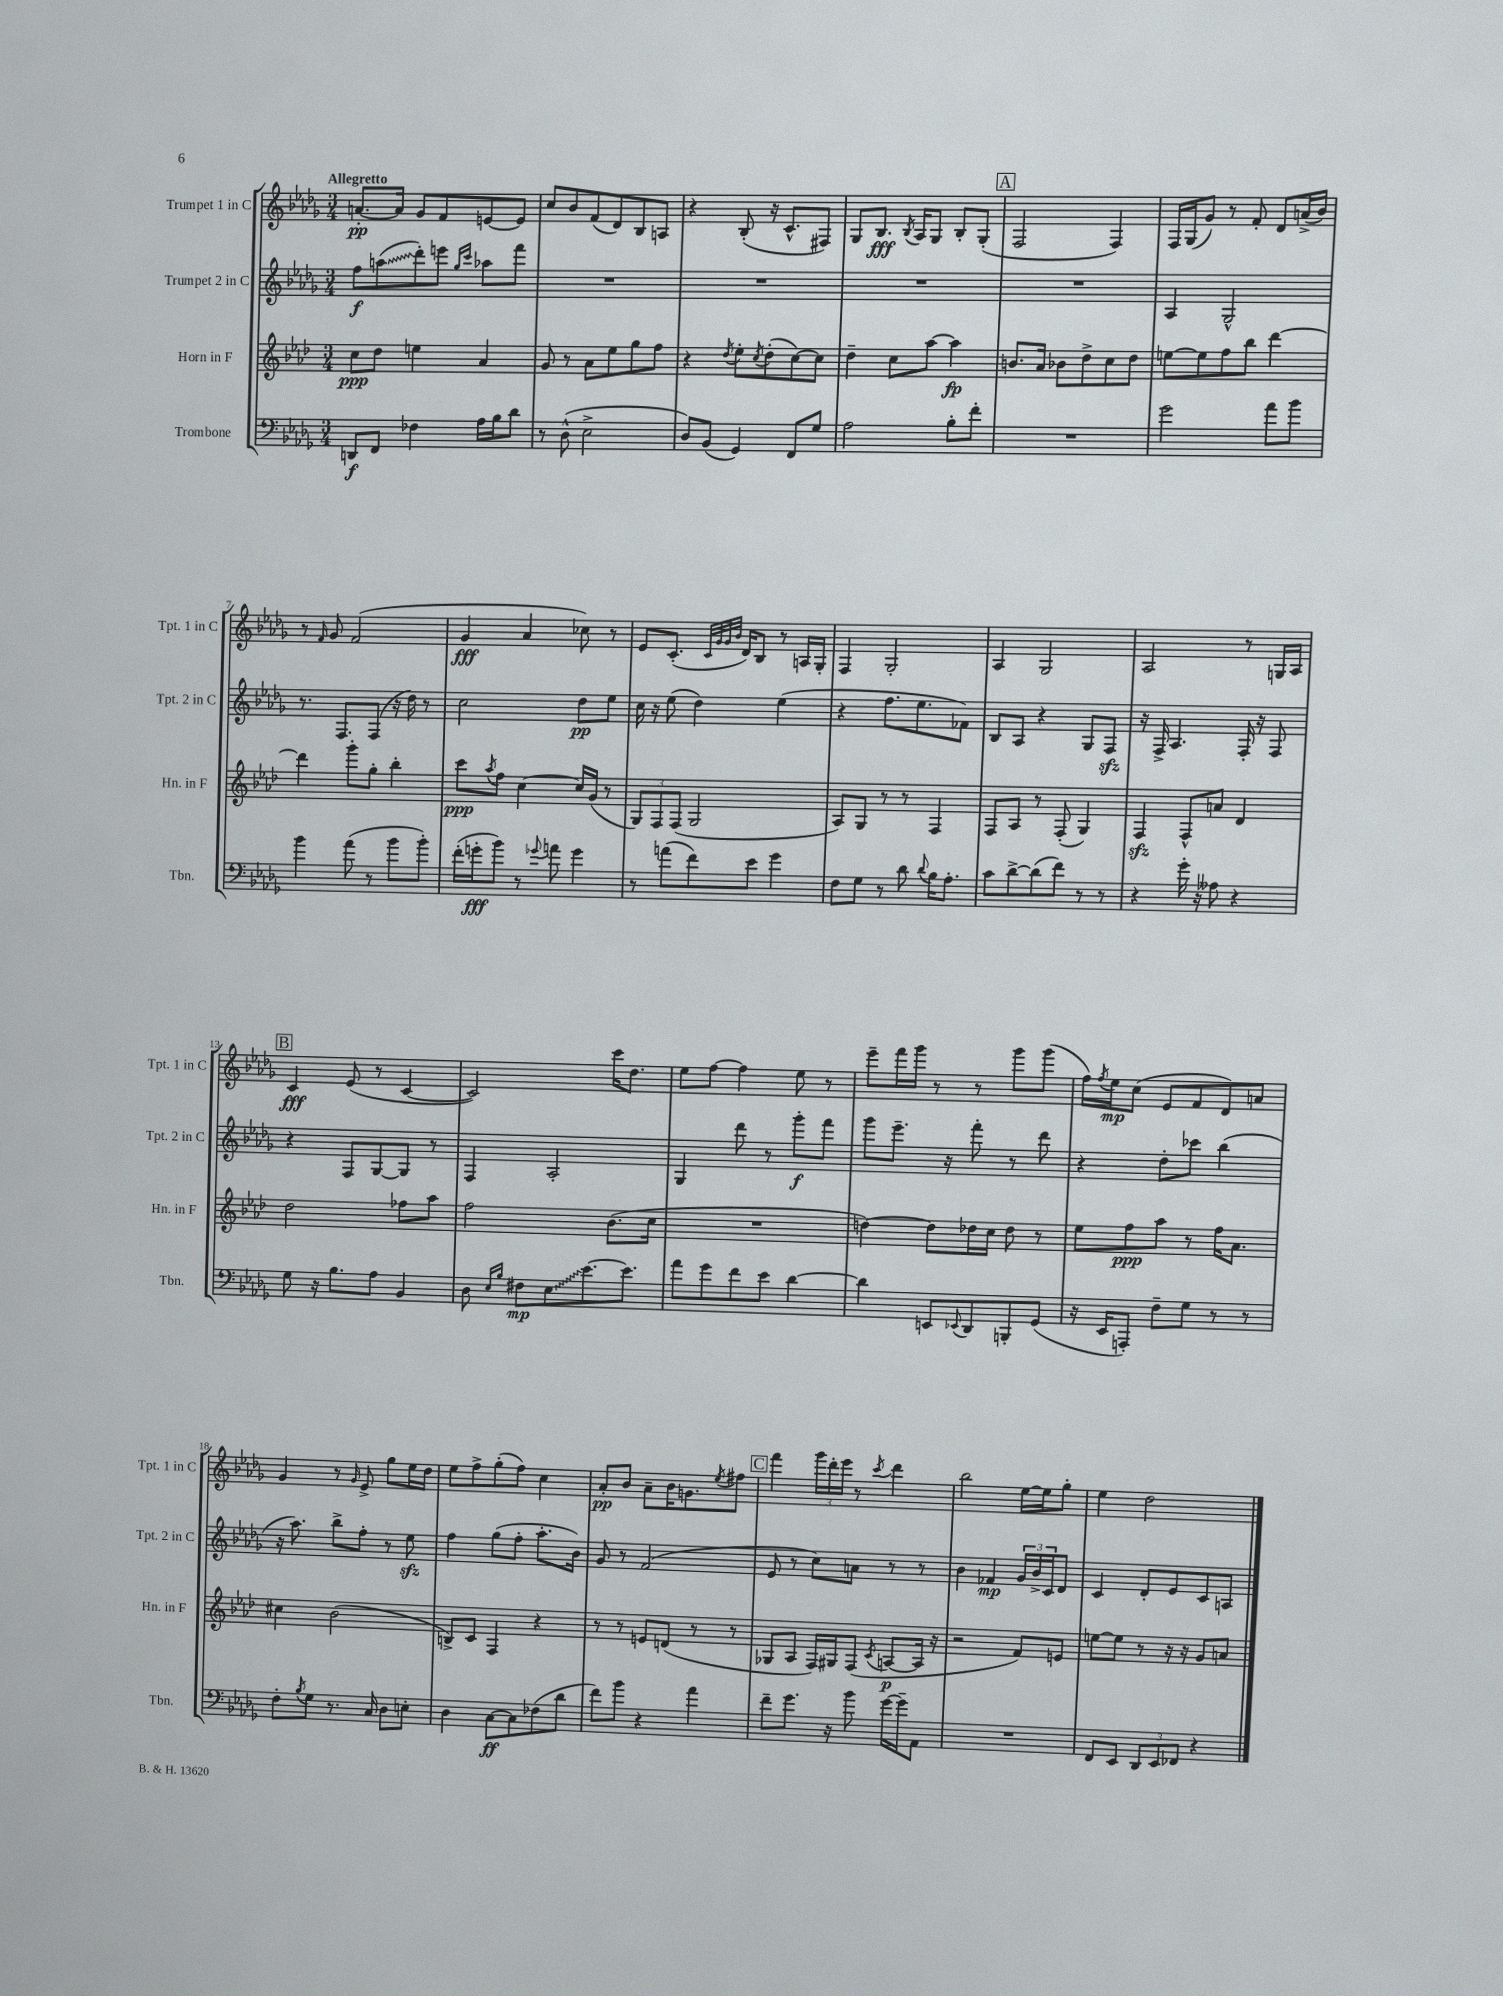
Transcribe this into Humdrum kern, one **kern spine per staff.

**kern	**kern	**kern	**kern
*staff4	*staff3	*staff2	*staff1
*clefF4	*clefG2	*clefG2	*clefG2
*k[b-e-a-d-g-]	*k[b-e-a-d-]	*k[b-e-a-d-g-]	*k[b-e-a-d-g-]
*M3/4	*M3/4	*M3/4	*M3/4
8DD	8cc	8ff	[8.a'
8FF	8dd-	(8aa	.
.	.	.	16a]
4F-	4ee	8ddd-')	8g-
.	.	8eee	8f
.	.	16qqgg-	.
.	.	16qqccc	.
16A-	4a-	8aa-	[8e
16B-	.	.	.
8d-	.	8fff	8e]
=	=	=	=
8r	8g	2.r	8cc
(8D-^^	8r	.	8b-
2E-^	8a-	.	(8f
.	8ee-	.	8d-)
.	8gg	.	8B-
.	8ff	.	8A
=	=	=	=
8D-)	4r	2.r	4r
(8BB-	.	.	.
.	8qdd-	.	.
4GG-)	8ee-'	.	(8B-'
.	8qcc	.	.
.	(8dd-'	.	16r
.	.	.	8.c^^
8FF	[8cc)	.	.
8G-	8cc]	.	8F#)
=	=	=	=
2A-	4dd-~	2.r	8G-
.	.	.	8.B-
.	8cc	.	.
.	.	.	8qB-
.	.	.	16A-
.	[8aa-	.	8G-
8B-'	4aa-]	.	8B-'
8f'	.	.	(8G-'
=	=	=	=
2.r	8.b	2.r	2F
.	16a-	.	.
.	8b-	.	.
.	8dd-^	.	.
.	8cc	.	4F)
.	8dd-	.	.
=	=	=	=
2g-	[8ee	4A-	16F
.	.	.	(16G-
.	8ee]	.	8g-)
.	8ff	2G-^^	8r
.	8bb-	.	8f'
8a-	[4ddd-	.	8d-
8b-	.	.	(16a^
.	.	.	16b-)
=	=	=	=
4b-	4ddd-]	8.r	8r
.	.	.	16qqf
.	.	.	8g-
.	.	8.F	.
(8a-	8ggg'	.	(2f
8r	8gg'	(8F	.
8b-	4bb-'	16r	.
.	.	16dd-)	.
8b-')	.	8r	.
=	=	=	=
(16f'	8ccc	2cc	4g-
16g'	.	.	.
.	8qaa-	.	.
8b-)	8ff	.	.
8r	[4cc	.	4a-
8qqg-	.	.	.
8a	.	.	.
4g-	16cc]	8dd-	8cc-)
.	(16g	.	.
.	8r	8ee-	8r
=	=	=	=
8r	12G)	16cc	8e-
.	.	16r	.
.	12F	.	.
(8a	.	(8ee-	(8.c'
.	(12F	.	.
8f)	2G	4dd-)	.
.	.	.	32qqc
.	.	.	32qqg-
.	.	.	32qqg-
.	.	.	32qqb-
.	.	.	16d-)
8e-	.	.	8B-
4g-	.	(4ee-	8r
.	.	.	16A
.	.	.	16G-'
=	=	=	=
8F	8A-)	4r	4F
8G-	8G	.	.
8r	8r	8.ff	2G-'
8d-	8r	.	.
.	.	8.ee-	.
8qqd-	.	.	.
16B-	4F	.	.
8.A-'	.	.	.
.	.	8f-)	.
=	=	=	=
8c	8F	8B-	4A-
[8d-^	8A-	8A-	.
(8d-]	8r	4r	2G-
8f)	(8F'	.	.
8r	4G)	8G-	.
8r	.	8F	.
=	=	=	=
4r	4F	16r	2A-
.	.	16F^	.
.	.	4.A-	.
16g-'	8F^^	.	.
16r	.	.	.
8A--	8a	.	.
4r	4d-	16F'	8r
.	.	16r	.
.	.	8F	16G
.	.	.	16A-
=	=	=	=
8G-	2dd-	4r	4c
16r	.	.	.
8.B-	.	.	.
.	.	8F	(8e-
8A-	.	[8G-	8r
4BB-	8ff-	8G-]	[4c
.	8aa-	8r	.
=	=	=	=
8D-	2ff	4F	2c])
16qqE-	.	.	.
16qqB-	.	.	.
8F#	.	.	.
8E-	.	2A-'	.
[8.e-	.	.	.
.	(8.b-	.	16ccc
8.e-]	.	.	8.dd-
.	16cc	.	.
=	=	=	=
8a-	2.r	4G-	8ee-
8g-	.	.	[8ff
8f	.	8ddd-	4ff]
8e-	.	8r	.
[4d-	.	8ggg-'	8ee-
.	.	8fff	8r
=	=	=	=
4d-]	[4dd)	8ggg-	8eee-~
.	.	8.eee-~	16fff
.	.	.	16ggg-
8EE	8dd]	.	8r
.	.	16r	.
8qqEE-	.	.	.
8DD-	16dd-	8fff'	8r
.	16cc	.	.
8BBB'	8dd-	8r	8ggg-
(8GG-	8r	8ddd-	(8ggg-
=	=	=	=
16r	8ee-	4r	16ff)
.	.	.	8qff
16EE-	.	.	16ee-
8AAA')	8ff	.	(8cc
8F~	8aa-	8dd-'	8e-
8G-	8r	8ccc-	8f
8r	16ff	(4bb-	8d-)
.	8.a-	.	.
8r	.	.	8a
=	=	=	=
8F'	4cc#	16r	4g-
.	.	8.aa-)	.
8qB-	.	.	.
8G-	.	.	.
8.r	(2b-	8bb-^	8r
.	.	.	16qqg-
.	.	8ff'	8e-^
16C	.	.	.
8D-	.	8r	8gg-
8E'	.	8ee-	16ee-
.	.	.	16dd-
=	=	=	=
4D-	8B^)	4ff	8ee-
.	8c	.	8ff^
[8C	4F	(8gg-	(8gg-'
8C]	.	8ff'	8ff)
(8F-	4r	8.aa-'	4cc
8d-	.	.	.
.	.	16b-)	.
=	=	=	=
8f)	8r	8g-	8a-'
8b-	8r	8r	8b-
4r	8e	(2f	8a-~
.	(8d	.	16b-
.	.	.	8.g
4a-	8r	.	.
.	.	.	8qee-
.	8r	.	8ff#
=	=	=	=
8f~	8G-	8e-	4fff
8.g-	8A-	8r	.
.	16F)	8cc)	24ggg-
.	.	.	24ddd-'
16r	16G#	.	.
.	.	.	24eee-
8b-	(8F	8a	8r
.	8qc	.	8qccc
[16g-	[8A	8r	4ddd-
16g-~]	.	.	.
8AA-	16A]	8r	.
.	16r	.	.
=	=	=	=
2.r	2r	4b-	2bb-
.	.	4f-	.
.	8f)	24g-	[16ee-
.	.	24b-^	.
.	.	.	16ee-]
.	.	24c	.
.	8e	8d-	8gg-'
=	=	=	=
8FF	[8ee	4c	4ee-
8EE-	8ee]	.	.
12DD-	8r	8d-'	2dd-
12EE-	.	.	.
.	16r	8e-	.
12FF-	.	.	.
.	16r	.	.
4r	8g	8c	.
.	8a	8A	.
==	==	==	==
*-	*-	*-	*-
